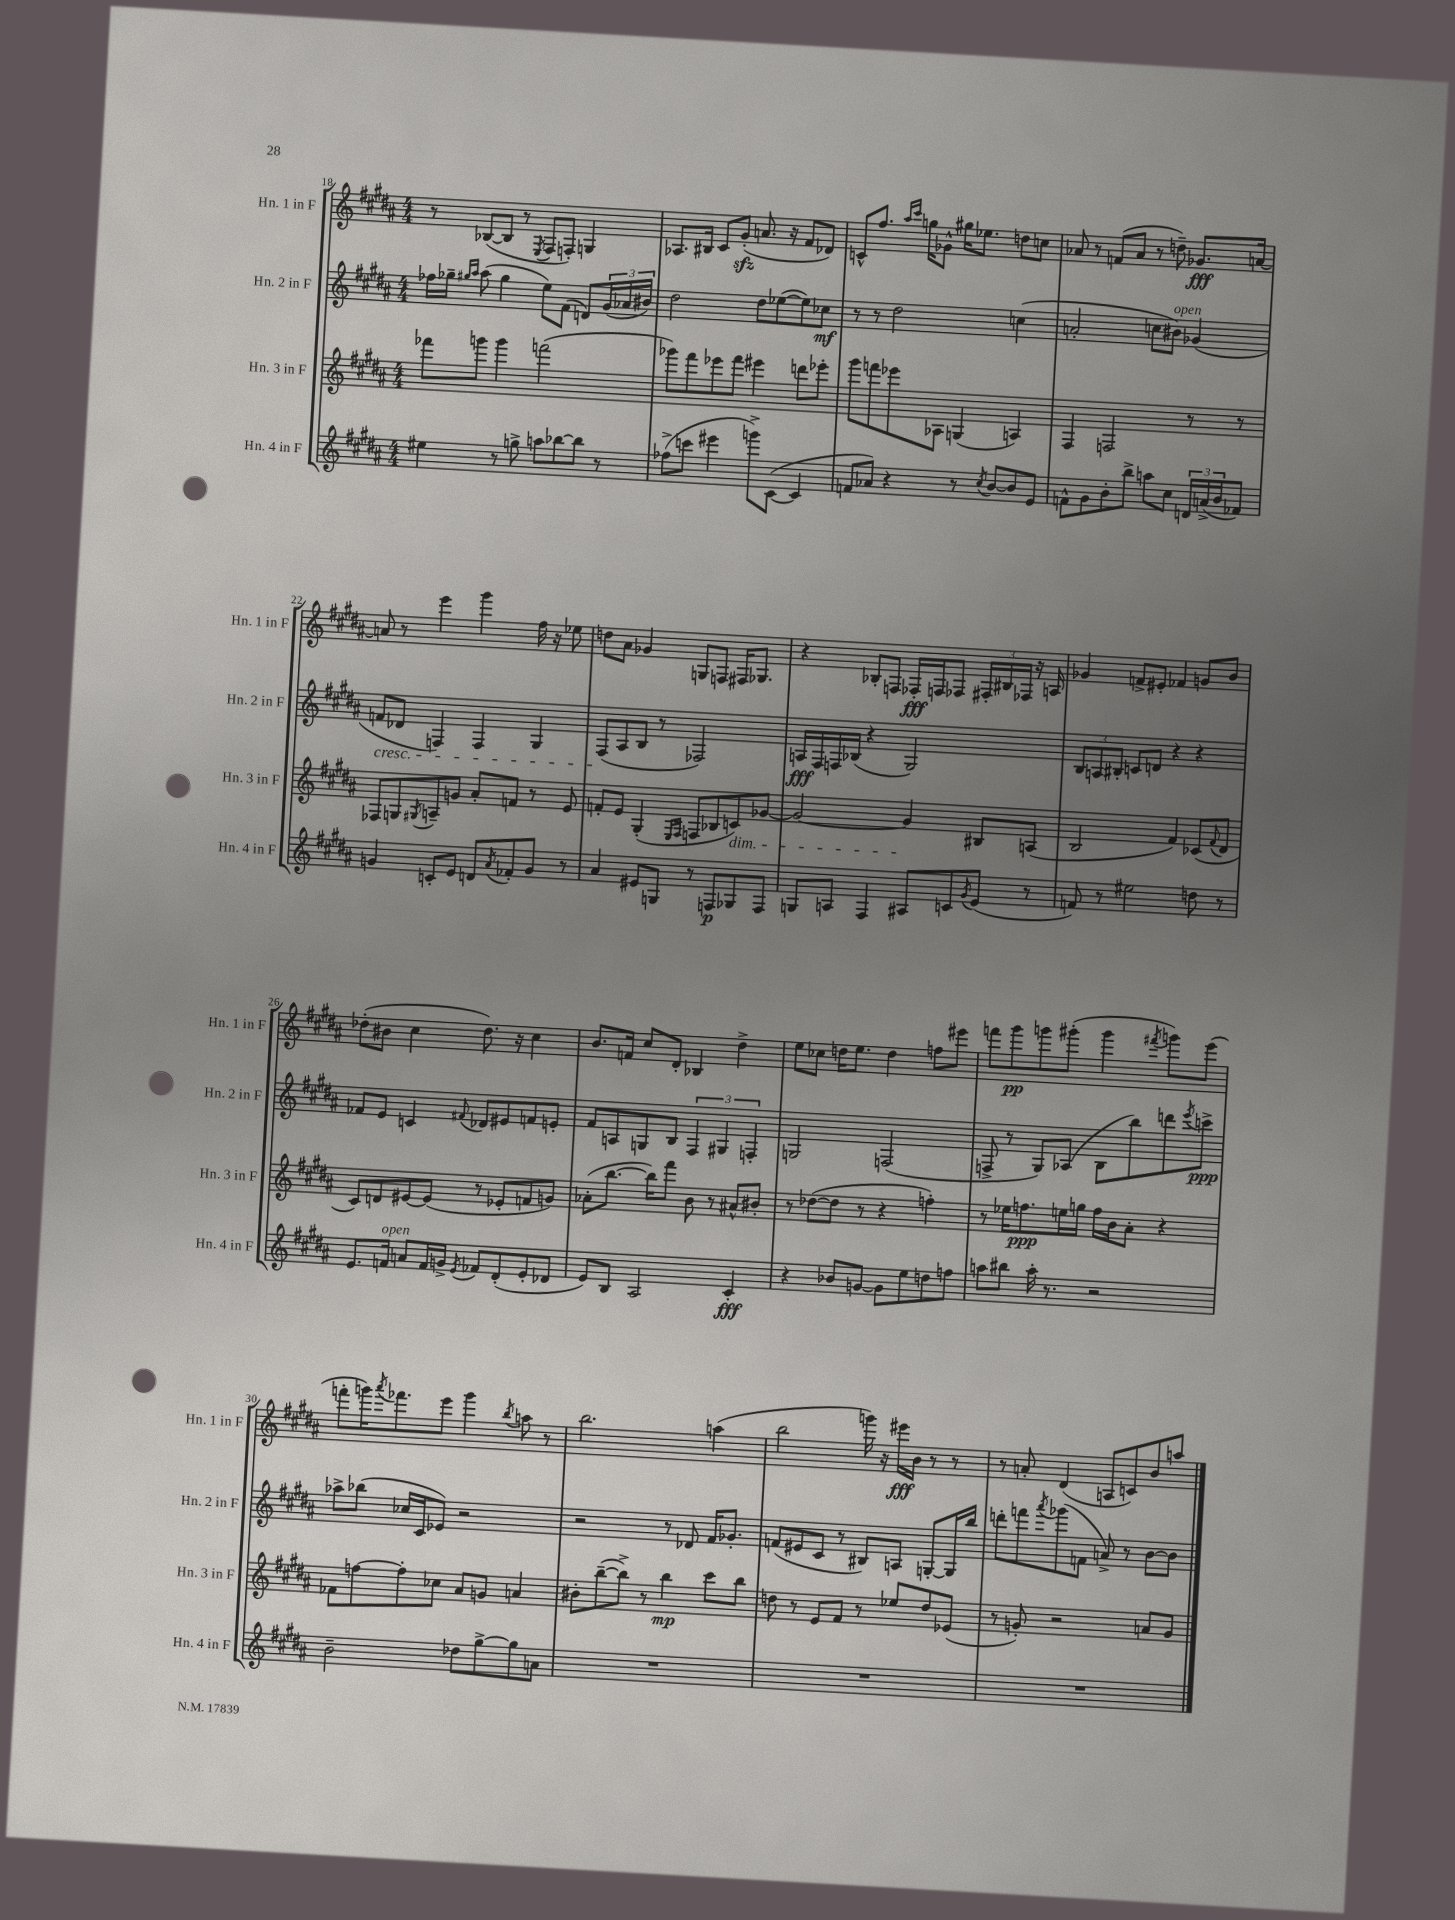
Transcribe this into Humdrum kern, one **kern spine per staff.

**kern	**dynam	**kern	**dynam	**kern	**dynam	**kern	**dynam
*part4	*part4	*part3	*part3	*part2	*part2	*part1	*part1
*staff4	*staff4	*staff3	*staff3	*staff2	*staff2	*staff1	*staff1
*I"Hn. 4 in F	*	*I"Hn. 3 in F	*	*I"Hn. 2 in F	*	*I"Hn. 1 in F	*
*I'Hn. 4 in F	*	*I'Hn. 3 in F	*	*I'Hn. 2 in F	*	*I'Hn. 1 in F	*
*clefG2	*	*clefG2	*	*clefG2	*	*clefG2	*
*k[f#c#g#d#a#]	*	*k[f#c#g#d#a#]	*	*k[f#c#g#d#a#]	*	*k[f#c#g#d#a#]	*
*M4/4	*	*M4/4	*	*M4/4	*	*M4/4	*
=18	=18	=18	=18	=18	=18	=18	=18
4ee#X\	.	8fff-X\L	.	16ff-X\LL	.	8r	.
.	.	.	.	16gg-X~\JJ	.	.	.
.	.	.	.	16qqgg#X/LL	.	.	.
.	.	.	.	16qqaa#/JJ	.	.	.
.	.	8gggn\J	.	(8aa#\	.	([8B-X/L	.
8r	.	4ggg\	.	4gg#\	.	8B-/J]	.
8ggn^\	.	.	.	.	.	8r	.
.	.	.	.	.	.	8qE/	.
8aan\L	.	(2fffn\	.	8ee\L)	.	8F#/L	.
[8bb-X\	.	.	.	(8f#\J	.	8Fn'/J)	.
8bb-\J]	.	.	.	8dn/L)	.	4Gn/	.
8r	.	.	.	(24g#/L	.	.	.
.	.	.	.	24a-X/	.	.	.
.	.	.	.	24b#X/JJ)	.	.	.
=19	=19	=19	=19	=19	=19	=19	=19
(8ff-X^\L	.	8ggg-X\L)	.	2dd#\	.	8.A-X/L	.
8cccn\J	.	8fff#\	.	.	.	.	.
.	.	.	.	.	.	16B#X/Jk	.
4eee#X\	.	8eee-X\	.	.	.	8c#/L	.
.	.	8fff#\J	.	.	.	(8g#zz'/J	.
8gggn^\L)	.	4eee#X\	.	8dd#\L	.	8.an/	.
([8c#\J	.	.	.	([8ee-X\	.	.	.
.	.	.	.	.	.	16r	.
4c#/]	.	8dddn\L	.	8ee-\])	.	8f#/L	.
.	.	8eee-X'\J	.	8cc-X\J	mf	8d-X/J)	.
=20	=20	=20	=20	=20	=20	=20	=20
8fn/L	.	8ggg#\L	.	8r	.	8cn^^/L	.
8a-X/J)	.	8fffn\	.	8r	.	8.ff#/J	.
4r	.	8eee-X\	.	2dd#\	.	.	.
.	.	.	.	.	.	16qqaa#/LL	.
.	.	.	.	.	.	16qqccc#/JJ	.
.	.	.	.	.	.	16ggn\KL	.
.	.	8A-X\J	.	.	.	8g-X^^\J	.
8r	.	(4Gn/	.	.	.	16gg#X\KL	.
.	.	.	.	.	.	8.ee-X\J	.
8qcc#/	.	.	.	.	.	.	.
[8b/L	.	.	.	.	.	.	.
8b/]	.	4An/)	.	(4ccn\	.	8ddn\L	.
8e/J	.	.	.	.	.	8ccn\J	.
=21	=21	=21	=21	=21	=21	=21	=21
8fn^^\L	.	4F#/	.	2an'/	.	8a-X/	.
8g#\	.	.	.	.	.	8r	.
8b'\	.	2Fn/	.	.	.	(8fn/L	.
8bb^\J	.	.	.	.	.	8a-/J	.
8aan\L	.	.	.	8ccn\L	.	8r	.
!	!	!	!	!LO:TX:a:i:t=open	!	!	!
8cc#\J	.	.	.	8b#X\J)	.	8ddn~\)	.
24dn/LL	.	8r	.	(4g-X/	.	8.g-X/L	fff
(24an^/	.	.	.	.	.	.	.
24b/J	.	.	.	.	.	.	.
8f-X/J)	.	8r	.	.	.	.	.
.	.	.	.	.	.	[16an/Jk	.
!!LO:LB:g=z
=22	=22	=22	=22	=22	=22	=22	=22
!	!	!	!	!LO:TX:b:i:t=cresc.	!	!	!
4gn/	.	8F-X/L	.	8fn/L	.	8an/]	.
.	.	8Gn/	.	8d-X/J	.	8r	.
.	.	8qG#X/	.	.	.	.	.
8cn'/L	.	8An~/	.	4Fn/)	.	4eee\	.
8e/J	.	8gn/J	.	.	.	.	.
8dn/L	.	8a#'/L	.	4F/	.	4ggg#\	.
8qa#/	.	.	.	.	.	.	.
8f-X'/	.	8fn/J	.	.	.	.	.
8g/J	.	8r	.	4G#/	.	16ff#\	.
.	.	.	.	.	.	16r	.
8r	.	8e/	.	.	.	8ee-X\	.
=23	=23	=23	=23	=23	=23	=23	=23
4a#/	.	8fn'/L	.	(8F#/L	.	8ddn\L	.
.	.	8e/J	.	8A#/	.	8a#\J	.
8e#X/L	.	(4G#'/	.	8B/J	.	4g-X/	.
8Gn/J	.	.	.	8r	.	.	.
.	.	16qqE/LL	.	.	.	.	.
.	.	16qqF#/JJ	.	.	.	.	.
8r	.	8Fn/L	.	2F-X/)	.	8Gn/L	.
8Fn/L	p	8B-X/	.	.	.	8Fn/J	.
!	!	!LO:TX:b:i:t=dim.	!	!	!	!	!
8G-X/	.	8cn/)	.	.	.	16F#X/KL	.
.	.	.	.	.	.	8.G-X/J	.
8F/J	.	[8g-X/J	.	.	.	.	.
=24	=24	=24	=24	=24	=24	=24	=24
8Gn/L	.	2g-/_	.	16An/LL	fff	4r	.
.	.	.	.	16F#/	.	.	.
8An/J	.	.	.	16Fn/	.	.	.
.	.	.	.	(16B-X/JJ	.	.	.
4F#/	.	.	.	4r	.	8B-X'/L	.
.	.	.	.	.	.	8Fn/J	.
8A#X/L	.	4g-/]	.	2G#/)	.	16F-X'/LL	fff
.	.	.	.	.	.	16Fn/J	.
8cn/	.	.	.	.	.	8F-X/J	.
8qg#/	.	.	.	.	.	.	.
(8e/J	.	8B#X/L	.	.	.	24F#X'/LL	.
.	.	.	.	.	.	24B#X/	.
.	.	.	.	.	.	24F-X/JJ	.
8r	.	(8An/J	.	.	.	16r	.
.	.	.	.	.	.	16An/	.
=25	=25	=25	=25	=25	=25	=25	=25
8fn/)	.	2B/	.	12B/L	.	4g-X/	.
.	.	.	.	12An/	.	.	.
8r	.	.	.	.	.	.	.
.	.	.	.	12B#X'/J	.	.	.
2ee#X\	.	.	.	8cn/L	.	8fn^/L	.
.	.	.	.	8dn/J	.	8e#X'/J	.
.	.	4f#/)	.	4r	.	4f-X/	.
8ddn\	.	(8c-X/L	.	4r	.	8gn/L	.
.	.	8qqf#/	.	.	.	.	.
8r	.	8d#/J	.	.	.	8b/J	.
!!LO:LB:g=z
=26	=26	=26	=26	=26	=26	=26	=26
8.e/L	.	8c#/L)	.	8f-X/L	.	(8dd-X'\L	.
.	.	8dn/	.	8e/J	.	8b#X\J	.
!LO:TX:a:i:t=open	!	!	!	!	!	!	!
16fn/Jk	.	.	.	.	.	.	.
8an/L	.	[8e#X/	.	4cn/	.	4cc#\	.
16f/L	.	(8e#/J]	.	.	.	.	.
16gn^/JJ	.	.	.	.	.	.	.
8qe/	.	.	.	8qqf#X/	.	.	.
8f-X/L	.	8r	.	8d-X/L	.	8.dd-\)	.
(8d#'/	.	8e-X'/L	.	8e#X/	.	.	.
.	.	.	.	.	.	16r	.
8e'/	.	8fn/	.	8fn/	.	4cc#\	.
8d-X/J	.	8gn/J)	.	8en'/J	.	.	.
=27	=27	=27	=27	=27	=27	=27	=27
8e/L)	.	(8a-X'\L	.	8f#/L	.	8.b/L	.
8B/J	.	[8.bb\J	.	8An/	.	.	.
.	.	.	.	.	.	16fn/Jk	.
2A#/	.	.	.	8Gn/	.	8cc#/L	.
.	.	16bb\KL])	.	.	.	.	.
.	.	8fff#\J	.	8B/J	.	8d#'/J	.
.	.	8b\	.	6F#/	.	4B-X/	.
.	.	8r	.	.	.	.	.
.	.	.	.	6G#X/	.	.	.
4c#'/	fff	8a#X^^/L	.	.	.	4dd#^\	.
.	.	.	.	6Fn'/	.	.	.
.	.	8b#X'/J	.	.	.	.	.
=28	=28	=28	=28	=28	=28	=28	=28
4r	.	8r	.	2Gn/	.	8ee\L	.
.	.	([8dd-X\L	.	.	.	8cc-X\J	.
8b-X/L	.	8dd-\J]	.	.	.	16ddn\KL	.
.	.	.	.	.	.	8.ee\J	.
[8gn/J	.	8r	.	.	.	.	.
8g\L]	.	4r	.	(2Fn/	.	4dd\	.
8ee\	.	.	.	.	.	.	.
8ddn\	.	4ffn'\)	.	.	.	8ffn\L	.
8ffn\J	.	.	.	.	.	8eee#X\J	.
=29	=29	=29	=29	=29	=29	=29	=29
8aan\L	.	8r	.	8Fn^/	.	8fffn\L	.
8bb#X\J	.	16ee-X\KL	.	8r	.	8ggg#\	pp
.	.	8.ffn\	ppp	.	.	.	.
16aa'\	.	.	.	8G#/L)	.	8gggn\	.
8.r	.	.	.	.	.	.	.
.	.	16een\L	.	(8A-X/J	.	(8ggg#X'\J	.
.	.	16ggn\JJ	.	.	.	.	.
2r	.	16ff\LL	.	8B\L	.	4ggg#\	.
.	.	16b\J	.	.	.	.	.
.	.	8a#'\J	.	8bb\)	.	.	.
.	.	.	.	.	.	8qfff#X/	.
.	.	4r	.	8dddn\	.	8gggn\L)	.
.	.	.	.	8qeee/	.	.	.
.	.	.	.	8cccn^\J	ppp	(8eee\J	.
!!LO:LB:g=z
=30	=30	=30	=30	=30	=30	=30	=30
2b~\	.	8f-X\L	.	8aa-X^\L	.	8fffn'\L	.
.	.	[8ffn\	.	(8bb-X\J	.	16gggn\K)	.
.	.	.	.	.	.	8qaaa#/	.
.	.	.	.	.	.	8.fff-X\	.
.	.	8ff'\]	.	16cc-X/LL	.	.	.
.	.	.	.	16c#/J	.	.	.
.	.	8cc-X\J	.	8e-X/J)	.	8eee\J	.
8dd-X\L	.	8a#/L	.	2r	.	4ggg\	.
[8gg#^\	.	8gn/J	.	.	.	.	.
.	.	.	.	.	.	8qbb/	.
8gg#\]	.	4an/	.	.	.	8aan\	.
8an\J	.	.	.	.	.	8r	.
=31	=31	=31	=31	=31	=31	=31	=31
1r	.	8b#X'\L	.	2r	.	2.bb\	.
.	.	([8bb~\	.	.	.	.	.
.	.	8bb^\J])	.	.	.	.	.
.	.	8r	.	.	.	.	.
.	.	4bb\	mp	8r	.	.	.
.	.	.	.	8d-X/	.	.	.
.	.	8ccc#\L	.	16f#/KL	.	(4aan\	.
.	.	.	.	8.g-X'/J	.	.	.
.	.	8bb\J	.	.	.	.	.
=32	=32	=32	=32	=32	=32	=32	=32
1r	.	8ddn\	.	(8fn/L	.	2bb\	.
.	.	8r	.	8e#X/	.	.	.
.	.	8e/L	.	8c#/J	.	.	.
.	.	8f#/J	.	8r	.	.	.
.	.	8r	.	8B#X/L)	.	16gggn\)	.
.	.	.	.	.	.	16r	.
.	.	8ee-X/L	.	8An/J	.	16eee#X\LL	fff
.	.	.	.	.	.	16b\JJ	.
.	.	8dd/	.	[8Gn'/L	.	8r	.
.	.	(8e-X/J	.	16G/L]	.	8r	.
.	.	.	.	16bb/JJ	.	.	.
=33	=33	=33	=33	=33	=33	=33	=33
1r	.	8r	.	8dddn'\L	.	8r	.
.	.	8gn'/)	.	8fffn\	.	8an'/	.
.	.	.	.	8qaaa#/	.	.	.
.	.	2r	.	(8ggg-X\	.	(4d#/	.
.	.	.	.	8fn\J	.	.	.
.	.	.	.	8an^/)	.	8An/L	.
.	.	.	.	8r	.	8cn/)	.
.	.	8an/L	.	[8b\L	.	8b/	.
.	.	8g/J	.	8b\J]	.	8aan/J	.
==	==	==	==	==	==	==	==
*-	*-	*-	*-	*-	*-	*-	*-
